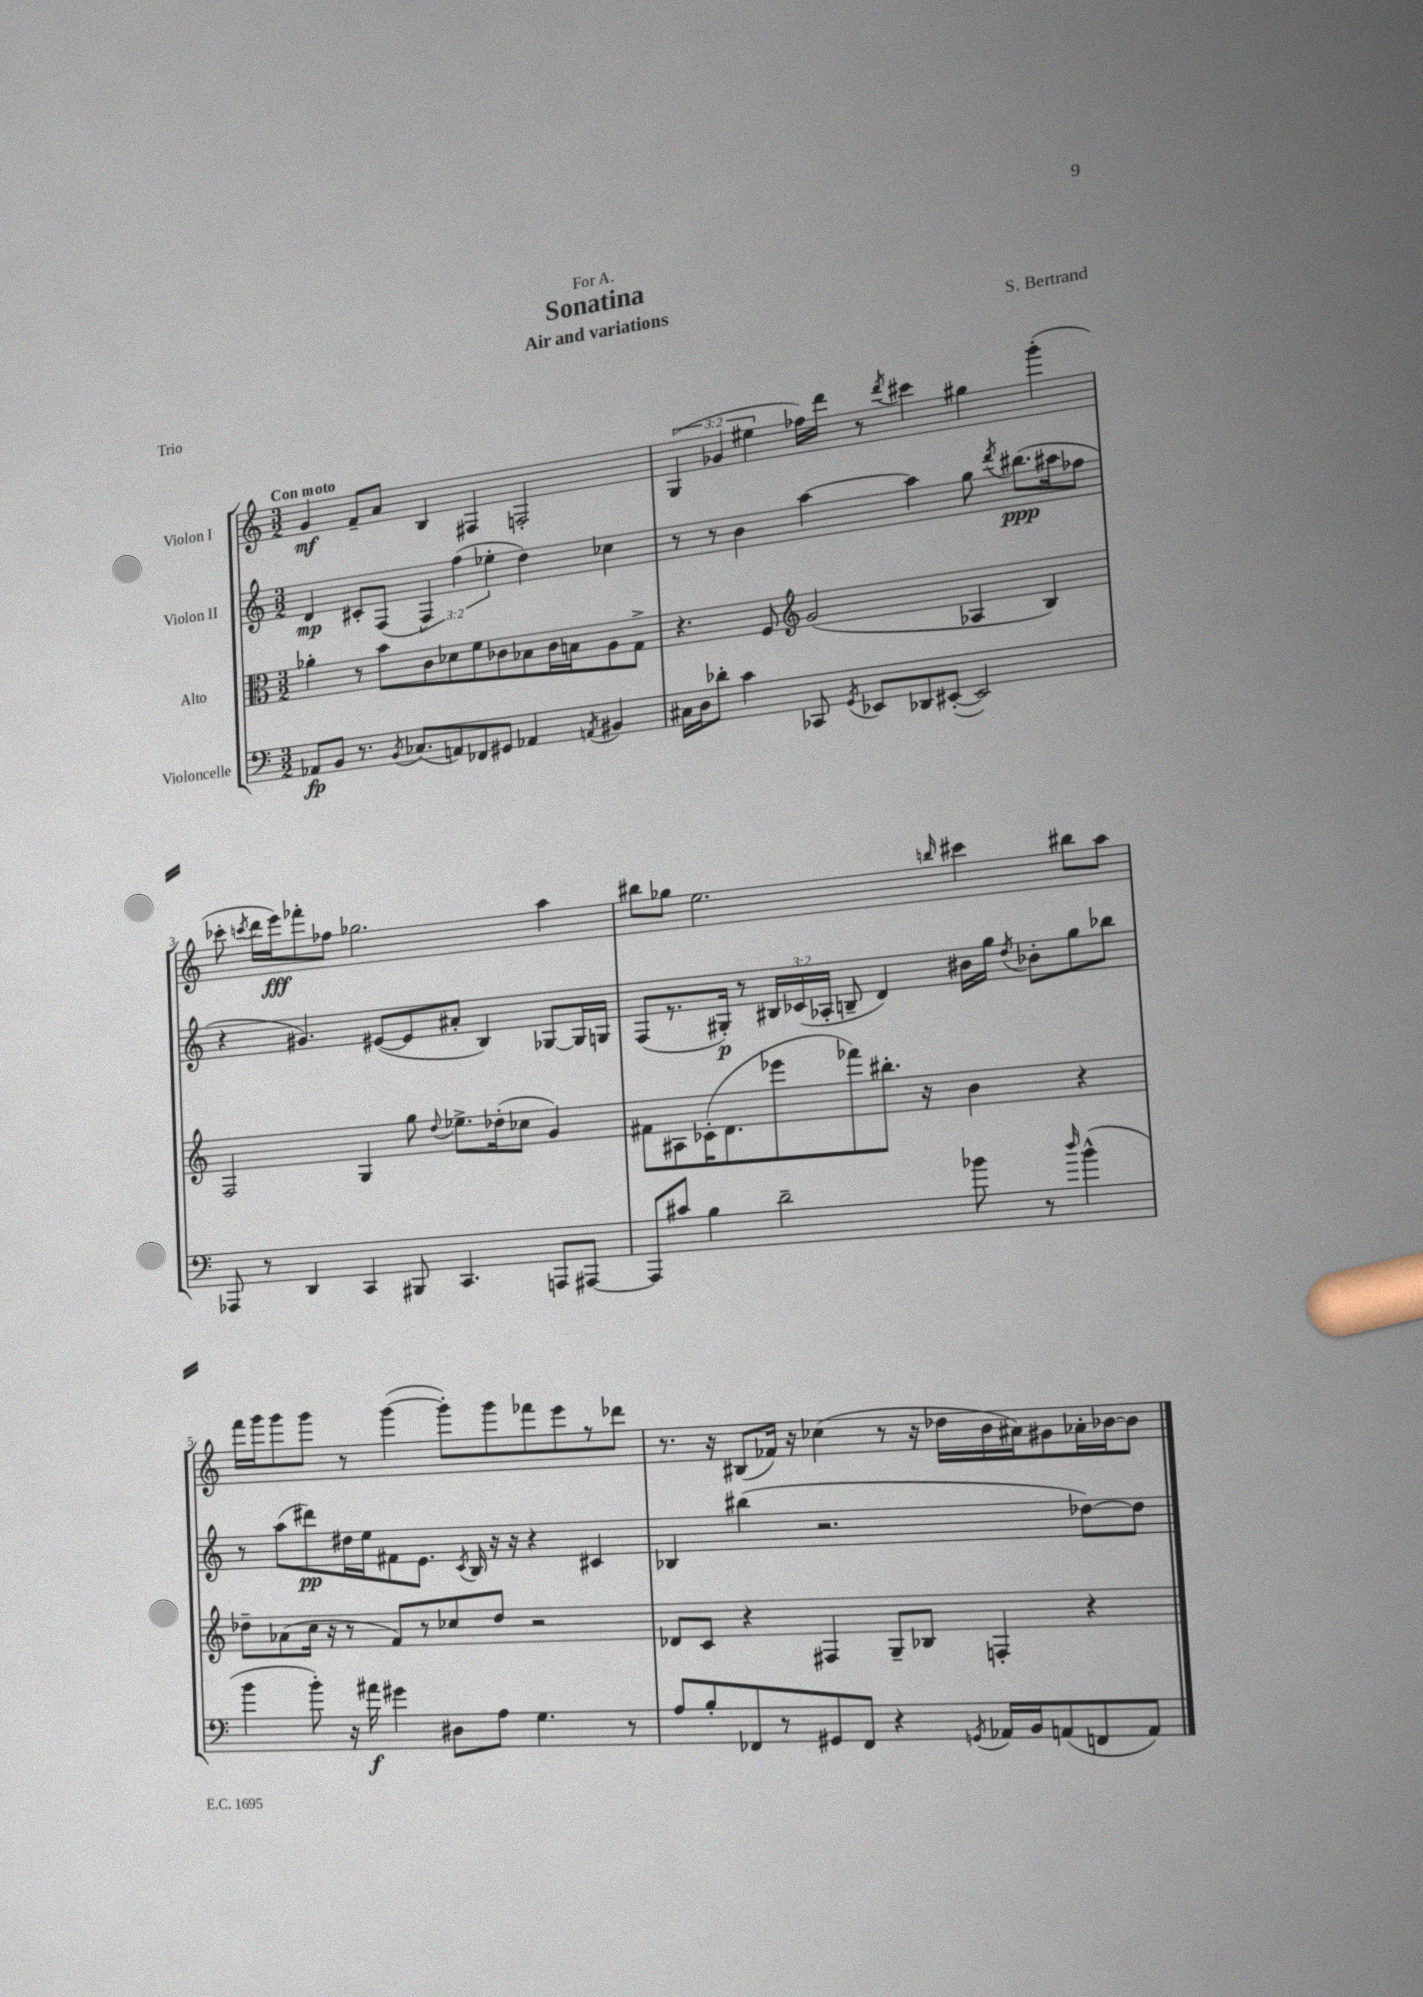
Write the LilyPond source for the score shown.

\header { title = "Sonatina" composer = "S. Bertrand" subtitle = "Air and variations" dedication = "For A." piece = "Trio" }
<<
\new StaffGroup <<
\new Staff = "s0" \with { instrumentName = "Violon I" } {
    \clef treble \key c \major \numericTimeSignature \time 3/2 \override Staff.TupletNumber.text = #tuplet-number::calc-fraction-text \tempo "Con moto"
    \autoBeamOff g'4\mf f'8[-- a'8] b4 fis4 f2-. |
    \tuplet 3/2 { g4( ges'4 eis''4 } fes''16[) d'''16] r8 \acciaccatura { d'''8 } cis'''4 gis''4 g'''4-.( |
    ces'''8-. \acciaccatura { c'''8 } d'''16[ e'''16\fff) fes'''8-. fes''8] ges''2. a''4 |
    bis''8[ ges''8] e''2. \grace { b''16 } cis'''4 bis''8[ a''8] |
    f'''16[ g'''16 g'''8 g'''8] r8 g'''4~( g'''8[-.) g'''8 fes'''8 e'''8 r8 des'''8] |
    r8. r16 bis8[( fes'16]) r16 ces''4( r8 r16 des''16[ b'16 ais'16) gis'8 aes'16-. bes'16~ bes'8] \bar "|." |
}
\new Staff = "s1" \with { instrumentName = "Violon II" } {
    \clef treble \key c \major \numericTimeSignature \time 3/2 \override Staff.TupletNumber.text = #tuplet-number::calc-fraction-text
    \autoBeamOff d'4\mp cis'8[-. f8]( \tuplet 3/2 { f4) f''4( ees''4-. } d''4) ces''4 |
    r8 r8 b'4 a''4~ a''4 g''8 \acciaccatura { d'''8 } bis''8.[\ppp( ais''16 fes''8] |
    r4 gis'4.) eis'8[~( eis'8 ais'8]-. b4) ges8[~ ges16 g16] |
    f8[( r8. gis16]-.\p) r8 \tuplet 3/2 { bis16[ ces'16( aes16]-. } b8-- d'4) bis'16[ g''16] \acciaccatura { d''8 } bes'8[-. g''8 bes''8] |
    r8 a''8[( dis'''8\pp) dis''16 e''16 fis'8 e'8.] \acciaccatura { c'8 } b16 r16 r16 r4 cis'4 |
    bes4 bis''4( r2. des''8[~) des''8] \bar "|." |
}
\new Staff = "s2" \with { instrumentName = "Alto" } {
    \clef alto \key c \major \numericTimeSignature \time 3/2
    \autoBeamOff aes'4-. r8 b'8[ c'8 des'8 f'8 ces'8 bes8 ces'16 b16 a8 g8]-> |
    r4. f8 \clef treble g'2( aes4 b4) |
    f2 g4 g''8 \appoggiatura { d''8 } ees''8.[-> des''16-.( ces''8] g'4) |
    fis'8[ ais8 ces'16-.( d'8. ees'''8 fes'''8) bis''8.]-. r16 b'4 r4 |
    des''8[-- aes'8( c''16] r16 r8 f'8[) r8 ces''8 des''8] r2 |
    des'8[ c'8] r4 fis4 g8[-- bes8] f4-. r4 \bar "|." |
}
\new Staff = "s3" \with { instrumentName = "Violoncelle" } {
    \clef bass \key c \major \numericTimeSignature \time 3/2
    \autoBeamOff aes,8[\fp b,8] r8. \acciaccatura { b,8 } ces8.[( a,8) fes,8 gis,8] aes,4 \acciaccatura { a,8 } bis,4 |
    cis16[ d16 des'8]-. c'4 ces,8 \acciaccatura { g,8 } ees,8[ des,8 eis,8]~-.( eis,2) |
    aes,,8 r8 d,4 c,4 bis,,8 c,4. a,,8[ ais,,8]~ |
    ais,,8[ cis'8] b4 d'2-- bes'8 r8 \grace { d''16 } bes'4-^( |
    b'4 b'8-.) r16 ais'16\f gis'4 dis8[ a8] g4. r8 |
    a8[ b8-. fes,8 r8 gis,8 fes,8] r4 \acciaccatura { g,8 } aes,16[ b,16 a,8( f,8 a,8]) \bar "|." |
}
>>
>>
